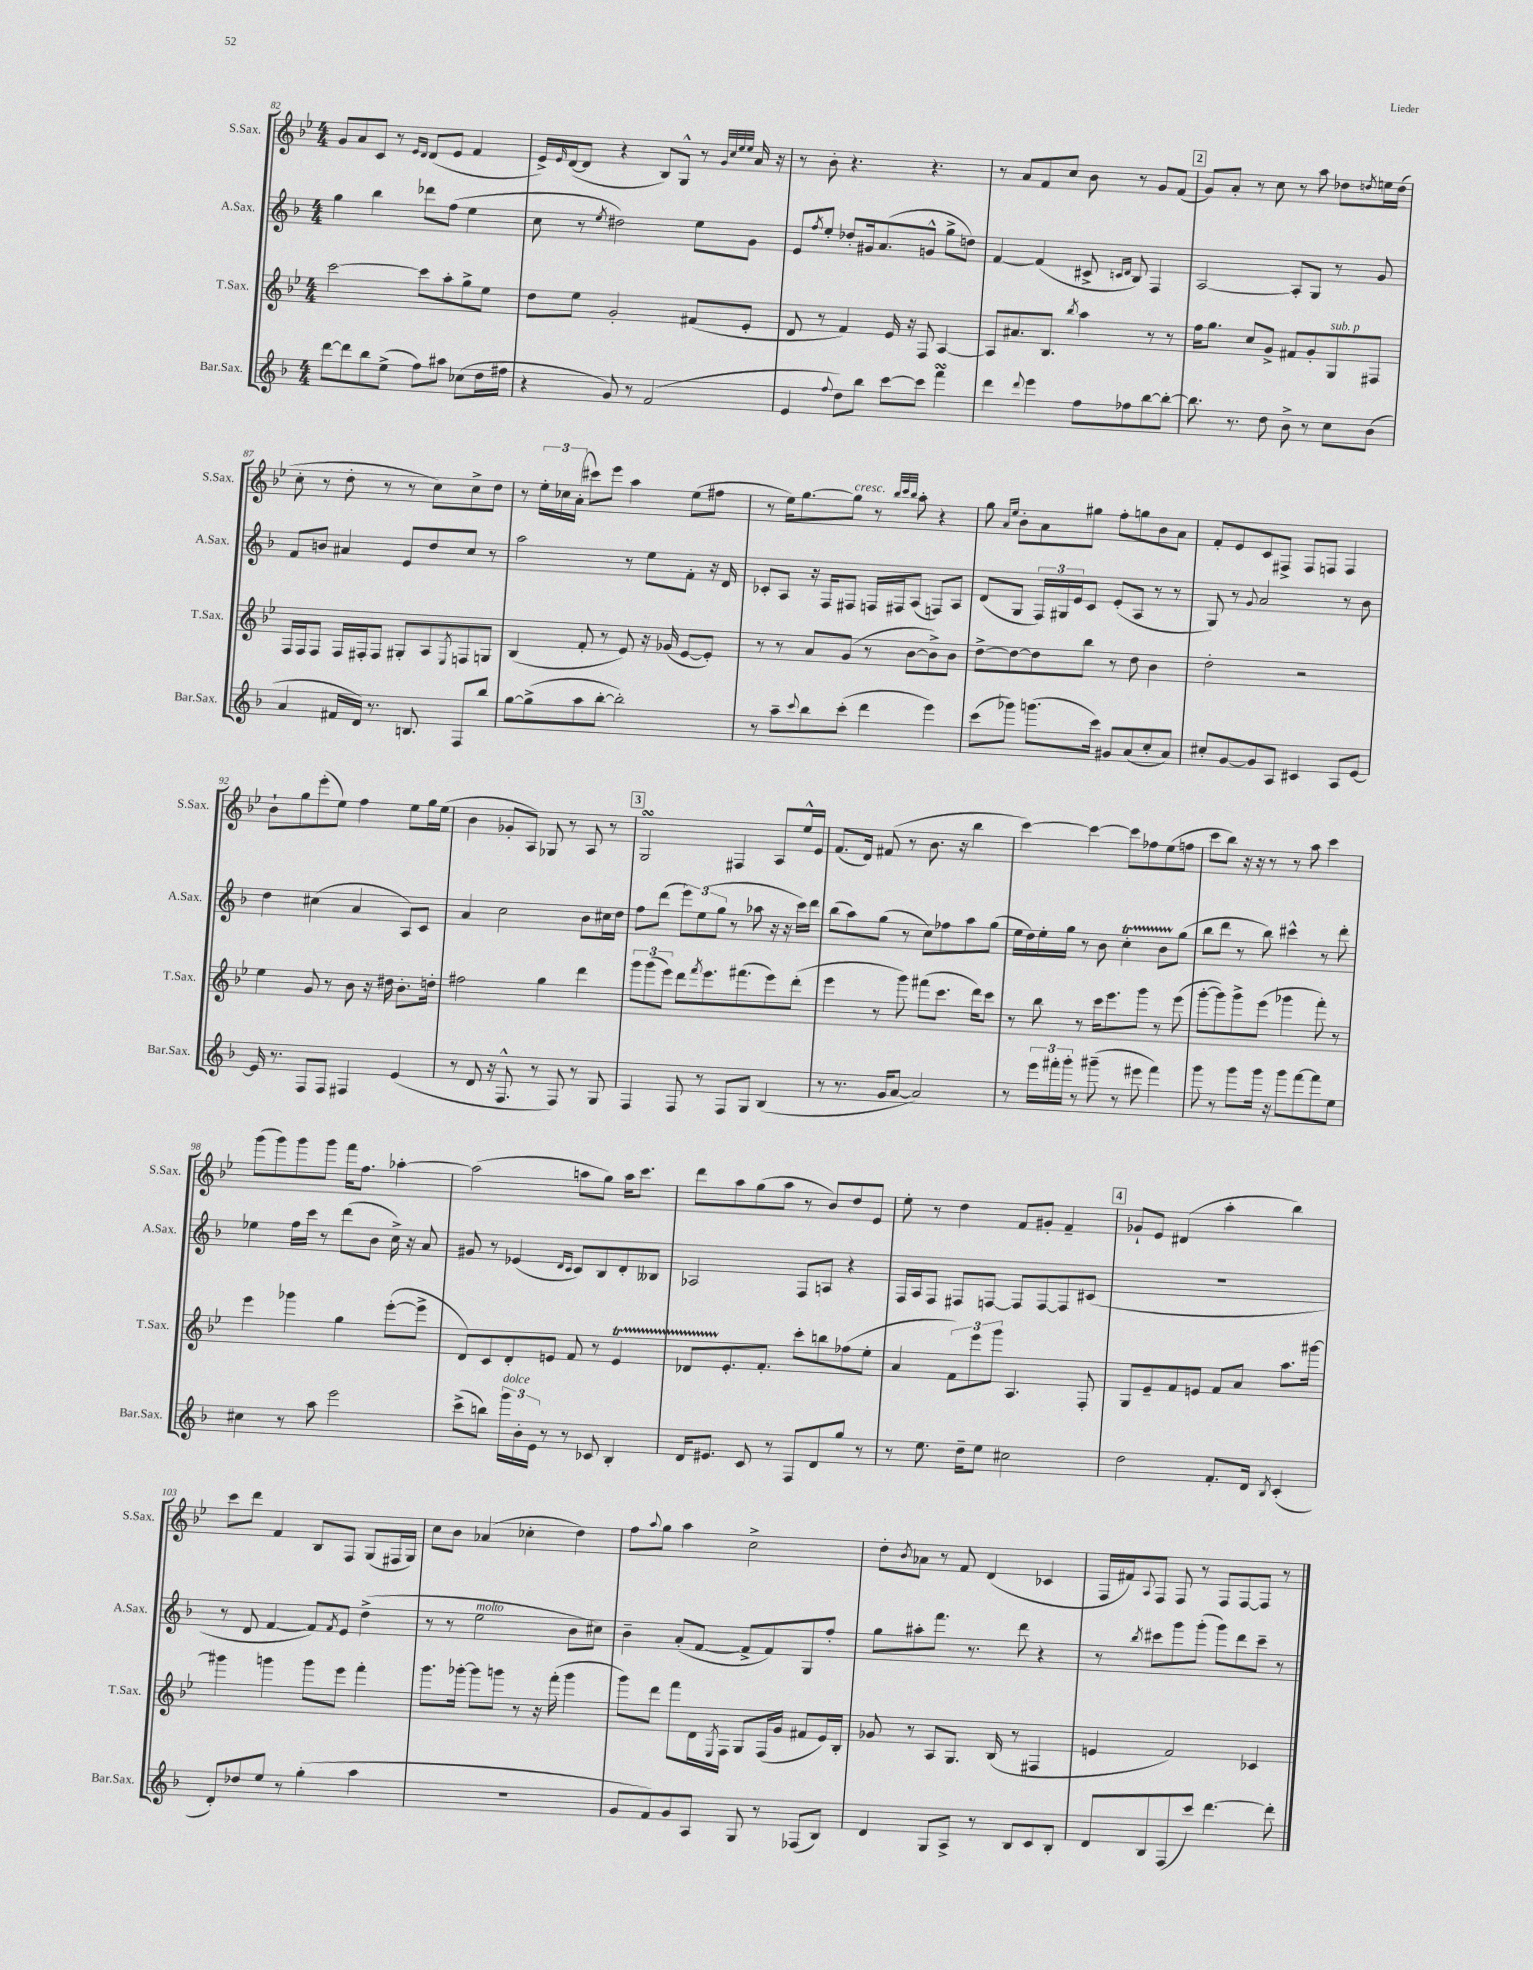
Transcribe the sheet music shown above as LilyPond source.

<<
\new StaffGroup <<
\new Staff = "s0" \with { instrumentName = "S.Sax." shortInstrumentName = "S.Sax." } {
    \clef treble \key bes \major \numericTimeSignature \time 4/4
    g'8 a'8 c'8 r8 \grace { ees'16 d'16 } d'8( ees'8 f'4 |
    ees'16->) \grace { ees'16 } d'16~( d'8 r4 bes8) g8-^ r8 \grace { g'32 c''32 ees''32 ees''32 } a'16 r16 |
    r8 bes'8-. r4. r4. |
    r8 a'8 f'8 c''8 bes'8 r8 g'8 f'8( |
    \mark \markup { \box "2" } g'8) a'8-. r8 c''8 r8 a''8 des''8 \acciaccatura { d''8 } e''16 d''16( |
    c''8-. r8 d''8-. r8 r8 c''8) c''8-> d''8 |
    r8 \tuplet 3/2 { ees''16-. ces''16 a'16-.( } cis'''8) ees'''8 a''4 ees''8( fis''8 |
    r8 ees''16) g''8.~ g''8^\markup { \italic "cresc." } r8 \grace { bes''32 c'''32 bes''32 } a''8-. r4 |
    g''8 \grace { a'16 ees''16 } bes'8-. a'8 gis''8 f''8-. g''8 bes'8 a'8 |
    f'8-. ees'8 c'8 fis8-> fis8 f8 f4 |
    bes'8-! g''8 ees'''8-.( ees''8) f''4 ees''8 g''16 ees''16( |
    bes'4 ges'8-. a8) ges8 r8 a8 r8 |
    \mark \markup { \box "3" } g2\turn fis4 a8 ees''16-^ ees'16 |
    f'8.( d'16) fis'8( r8 bes'8. r16 bes''4 |
    c'''4~) c'''4~ c'''8 fes''8 ees''8( f''8 |
    c'''8 bes''8) r16 r16 r8 r8 a''8 c'''4 |
    g'''8( g'''8) g'''8 g'''8 f'''16 f''8. aes''4~-. |
    aes''2( a''8 g''8) a''16 c'''8. |
    d'''8 a''8 g''8( a''8 r8 bes'8) d''8 ees'8 |
    ees''8-. r8 d''4 f'8 gis'8-. f'4-- |
    \mark \markup { \box "4" } ges'8-! ees'8 dis'4( a''4-. bes''4) |
    c'''8 d'''8 f'4 bes8 f8 g8( fis16 g16) |
    c''8 bes'8 aes'4( ces''4-. d''4) |
    f''8 \appoggiatura { a''8 } g''8 a''4 c''2-> |
    d''8-. \acciaccatura { bes'8 } aes'8 r8 f'8 d'4( ces'4 |
    f16 fis'16) \appoggiatura { a8 } f8 f8 r8 f8 f8~ f8 r8 \bar "|." |
}
\new Staff = "s1" \with { instrumentName = "A.Sax." shortInstrumentName = "A.Sax." } {
    \clef treble \key f \major \numericTimeSignature \time 4/4
    g''4 bes''4 des'''8 f''8( e''4 |
    c''8 r8 \acciaccatura { e''8 } dis''2) e''8 g'8 |
    e'8 \acciaccatura { f''8 } e''8-. des''8-. gis'16 a'8.( g'8-^ g''8-> d''8) |
    f'4~ f'4( cis'8-> \grace { c'16 d'16 } bes8) f4 |
    \mark \markup { \box "2" } a2~ a8-. g8 r8 g'8 |
    f'8 b'8 ais'4 e'8 d''8 c''8 r8 |
    a''2 r8 e''8 f'8-. r16 d'16 |
    ces'8-. a8 r16 f16 fis8 f16 fis16 a8( f8) a8 |
    d'8( g8 \tuplet 3/2 { f16) gis16 e'16 } c'8 e'8-.( a8 r8 r8 |
    g8) r8 \appoggiatura { g'8 } a'2 r8 bes'8 |
    d''4 cis''4( a'4 a8) c'8 |
    a'4 c''2 bes'8 cis''16 d''16 |
    \mark \markup { \box "3" } f''8 d'''8( \tuplet 3/2 { e'''8) e''8( g''8 } r8 aes''8 r16 r16 c'''16) d'''16 |
    bes''8( a''8) g''8( r8 c''8) fes''8 a''8 g''8( |
    e''16 d''16) e''16-. g''16 r8 bes'8 c''4-.\startTrillSpan bes'8 g''8\stopTrillSpan( |
    bes''8 d'''8 r8 bes''8) cis'''4-^ r8 d'''8-. |
    ees''4 f''16 c'''16 r8 d'''8( bes'8 c''16->) r16 a'8 |
    gis'8 r8 ees'4( \grace { d'16 c'16 } c'8) bes8 d'8-. beses8 |
    aes2 f8 a8 r4 |
    f16 a16 f8 fis8 f8~ f8 f8~ f8 cis'8( |
    \mark \markup { \box "4" } R1 |
    r8 d'8 f'4~ f'8) \acciaccatura { f'8 } e'8 d''4->( |
    r8 r8 e''2^\markup { \italic "molto" } bes'8 cis''8) |
    bes'4-- a'8-.( f'8~ f'8-> f'8) g8 f''8-. |
    g''8 ais''8-. f'''8. r8. d'''8 r4 |
    r8 \acciaccatura { bes''8 } cis'''8 g'''8 g'''8-.( g'''8) d'''8 cis'''8-- r8 \bar "|." |
}
\new Staff = "s2" \with { instrumentName = "T.Sax." shortInstrumentName = "T.Sax." } {
    \clef treble \key bes \major \numericTimeSignature \time 4/4
    c'''2~ c'''8 a''8-. g''8-> ees''8 |
    d''8 ees''8 g'2-. fis'8( ees'8-. |
    d'8 r8 f'4) ees'16 r16 f8 a4~ |
    a8 ais'8. bes8. \acciaccatura { bes''8 } a''4 r8 r8 |
    \mark \markup { \box "2" } f''16 g''8. c''8 g'8-> fis'8 g'8-. g8^\markup { \italic "sub. p" } fis8 |
    f16 f16 f8 f16 fis16-. fis8 gis8-. a8 \acciaccatura { ees8 } f8 g8 |
    bes4( f'8-. r8 ees'8) r16 ges'16( ees'8~ ees'8-.) |
    r8 r8 a'8 g'8( r8 bes'8~ bes'8->) bes'8 |
    d''8~-> d''8~ d''8 bes''8 r8 d''8 bes'4 |
    d''2-. r2 |
    ees''4 g'8 r8 bes'8 r16 dis''16 bes'8.-. d''16-. |
    fis''2 g''4 d'''4 |
    \mark \markup { \box "3" } \tuplet 3/2 { g'''8 g'''8( ees'''8) } d'''8 \acciaccatura { f'''8 } ees'''8. fis'''8.( ees'''8) d'''8-.( |
    ees'''4 r8 g'''8) fis'''8( c'''8. d'''16) c'''8 |
    r8 bes''8 r8 c'''16 ees'''8. g'''8 r8 ees'''8( |
    g'''8~-. g'''8) g'''8-> ees'''8( ges'''4 f'''8-.) r8 |
    ees'''4 ges'''4 g''4 ees'''8~-.( ees'''8-> |
    d'8) c'8 d'8-. e'8 f'8 r8 e'4\startTrillSpan |
    des'8 ees'8.-.\stopTrillSpan f'8.-. c'''8-. b''8 fes''8( ees''8-. |
    a'4 \tuplet 3/2 { f'8) ees'''8 g'''8 } a4. f8-. |
    \mark \markup { \box "4" } g8 ees'8-- f'8 e'8 f'8 a'8 a''8. gis'''16~ |
    gis'''4 g'''4 g'''8 ees'''8 f'''4-. |
    g'''8. ges'''16~-. ges'''8 g'''8 r8 r16 f'''16-.( g'''4 |
    g'''8) d'''8 f'''8 d'16 \acciaccatura { ees8 } f16 g8 f16( g'16 fis'8 ees'16) bes16-. |
    ges'8 r8 a8 g8. bes16( r8 fis4 |
    e'4 f'2) ces'4 \bar "|." |
}
\new Staff = "s3" \with { instrumentName = "Bar.Sax." shortInstrumentName = "Bar.Sax." } {
    \clef treble \key f \major \numericTimeSignature \time 4/4
    d'''8~ d'''8 bes''8 e''8->( f''8) ais''8 ces''8( d''16 fis''16 |
    r4 g'8) r8 f'2( |
    e'4 \appoggiatura { f''8 } d''8) bes''8 c'''8~ c'''8 f'''4\turn |
    d'''4 \appoggiatura { d'''8 } e'''4 f''8 fes''8 bes''8~ bes''8~-. |
    \mark \markup { \box "2" } bes''8. r8. d''8 bes'8-> r8 c''8 bes'8( |
    a'4 fis'16 d'16) r8. b8. f8 bes''8 |
    g''8~ g''8->( a''8 bes''8~-. bes''2-.) |
    r8 a''8-- \appoggiatura { c'''8 } bes''8 c'''8-.( d'''4 e'''4) |
    c'''8( ges'''8) g'''8.( c'''16) gis'8 a'8( c''8-. a'8) |
    cis''8-. g'8~ g'8 a8 cis'4 a8 e'8~ |
    e'16 r8. f8 f8 fis4 e'4( |
    r8 d'8 r16 f8.-^ r8 f8) r8 g8 |
    \mark \markup { \box "3" } f4 f8 r8 f8 g8 bes4( |
    r8 r8. g'16 a'8~ a'2) |
    r8 \tuplet 3/2 { e'''16 fis'''16-. g'''16-. } r8 gis'''8--( r8 eis'''8 fis'''4) |
    g'''8 r8 g'''8 g'''16 r16 g'''8 f'''8~ f'''8 e''8 |
    cis''4 r8 a''8 e'''2 |
    c'''8->( b''8) \tuplet 3/2 { g'''16^\markup { \italic "dolce" } bes'16-. e'16 } r8 r8 ces'8 bes4-. |
    d'16 eis'8. c'8 r8 f8 d'8 g''8 r8 |
    r8 e''8. d''16-- e''8 cis''2 |
    \mark \markup { \box "4" } d''2 f'8.-. d'16 \acciaccatura { bes8 } c'4-.( |
    d'8-.) des''8 e''8 r8 g''4-.( a''4 |
    R1 |
    g'8 f'8) g'8 a8 g8 r8 fes8( bes8) |
    d'4 g8 a8-> r8 bes8 c'8 bes8-. |
    d'8 bes8 f8( c'''8) d'''4.~ d'''8-. \bar "|." |
}
>>
>>
\layout { \context { \Score currentBarNumber = #82 } }
